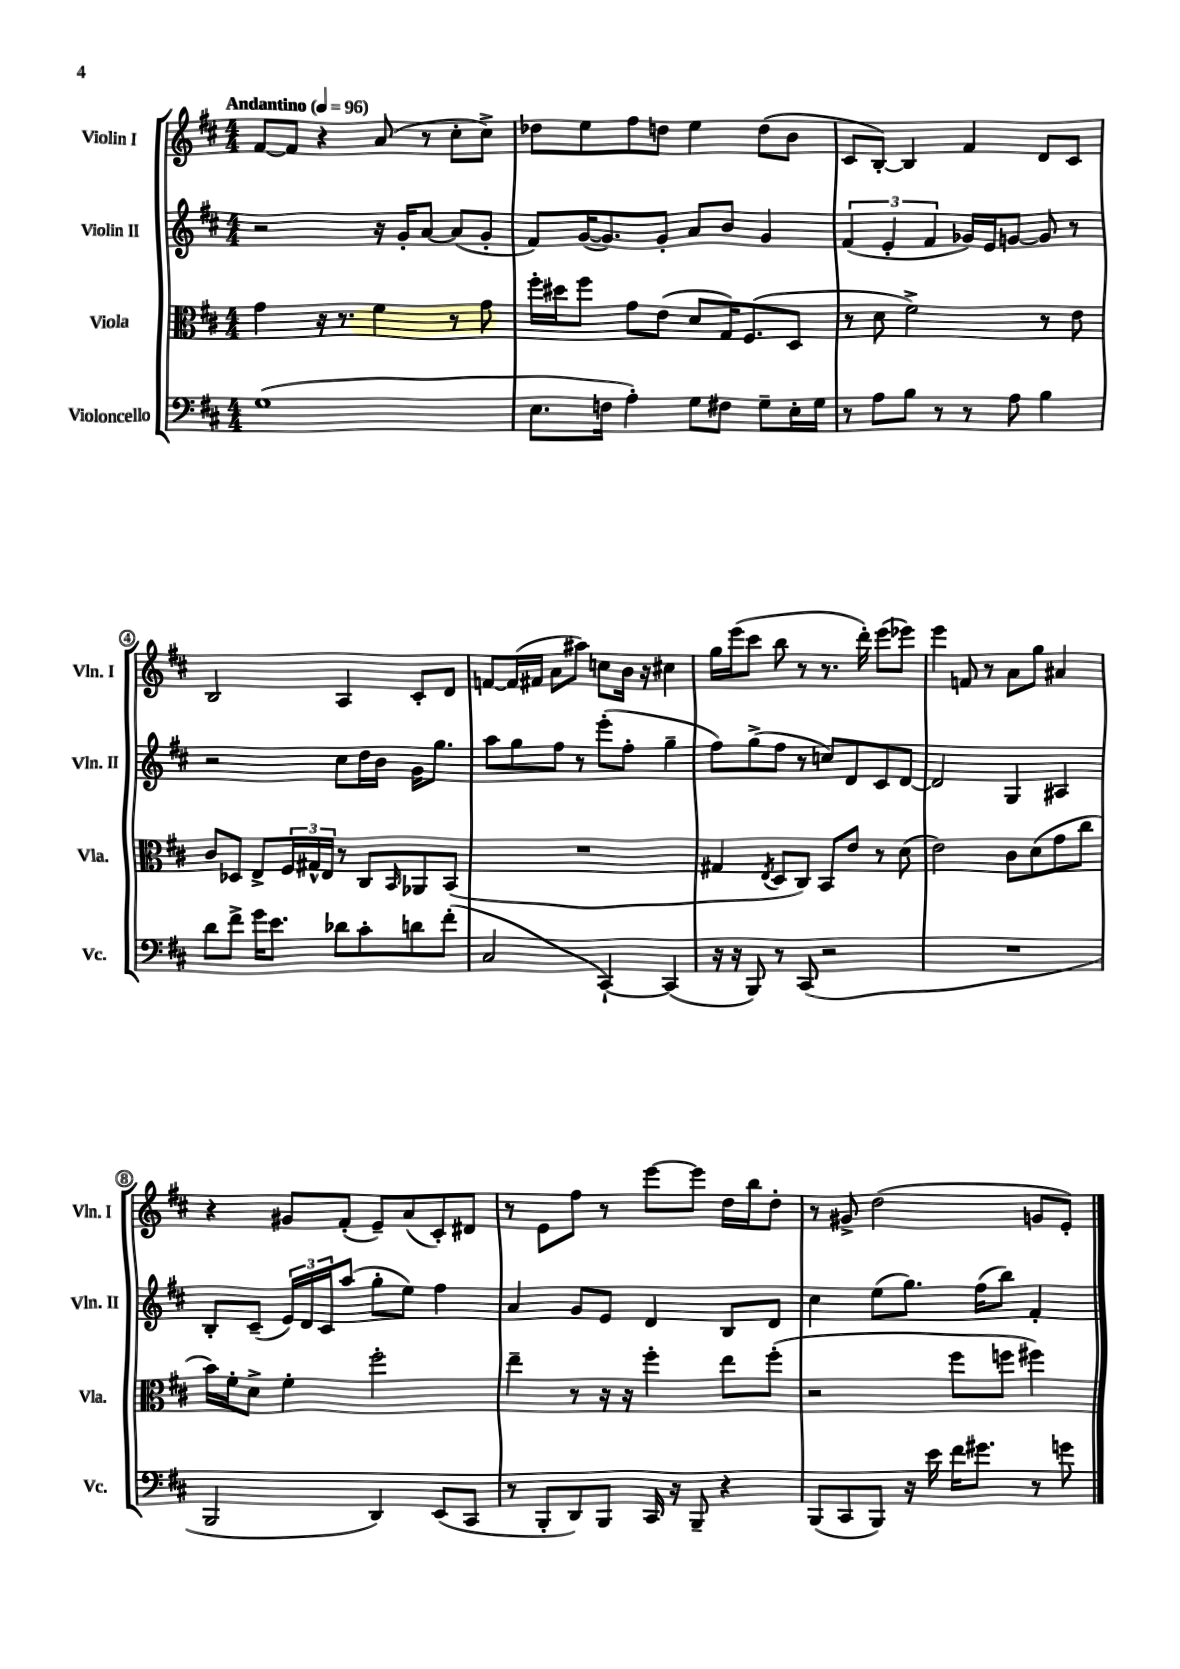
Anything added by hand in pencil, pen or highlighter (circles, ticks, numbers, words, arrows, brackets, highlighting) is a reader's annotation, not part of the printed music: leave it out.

**kern	**kern	**kern	**kern
*part4	*part3	*part2	*part1
*staff4	*staff3	*staff2	*staff1
*I"Violoncello	*I"Viola	*I"Violin II	*I"Violin I
*I'Vc.	*I'Vla.	*I'Vln. II	*I'Vln. I
*clefF4	*clefC3	*clefG2	*clefG2
*k[f#c#]	*k[f#c#]	*k[f#c#]	*k[f#c#]
*M4/4	*M4/4	*M4/4	*M4/4
*MM96	*MM96	*MM96	*MM96
=1	=1	=1	=1
!	!	!	!LO:TX:a:B:t=Andantino
(1G	4g\	2r	[8f#/L
.	.	.	8f#/J]
.	16r	.	4r
.	8.r	.	.
.	4f#\	16r	(8a/
.	.	16g'/KL	.
.	.	[8a/J	8r
.	8r	(8a/L]	8cc#'\L
.	8g\	8g'/J	8cc#^\J)
=2	=2	=2	=2
8.E\L	16ff#'\LL	8f#/L)	8dd-X\L
.	16dd#X\J	.	.
.	8ff#\J	([16g/K	8ee\
16Fn\Jk	.	8.g/])	.
4A'\)	8g\L	.	8ff#\
.	(8e\J	8g'/J	8ddn\J
8G\L	8d/L	8a/L	4ee\
8F#X\J	16G/K)	8b/J	.
.	(8.F#/	.	.
8G~\L	.	4g/	(8dd\L
16E'\L	8D/J	.	8b\J
16G\JJ	.	.	.
=3	=3	=3	=3
8r	8r	(6f#/	8c#/L
8A\L	8d\	.	[8B'/J)
.	.	6e'/	.
8B\J	2f#^\)	.	4B/]
.	.	6f#/	.
8r	.	.	.
8r	.	16g-X/LL)	4f#/
.	.	16e/J	.
8A\	.	[8gn/J	.
4B\	8r	8g/]	8d/L
.	8e\	8r	8c#/J
!!LO:LB:g=z
=4	=4	=4	=4
8d\L	8c#/L	2r	2B/
8f#^\J	8D-X/J	.	.
16g\KL	8E^/L	.	.
8.e\J	.	.	.
.	24F#/L	.	.
.	24G#X^^/	.	.
.	24E/JJ	.	.
8d-X\L	8r	8cc#\L	4A/
8c#'\	8C#/L	16dd\L	.
.	.	16b\JJ	.
.	16qqBB/	.	.
8dn\	8AA-X/	16g\KL	8c#'/L
.	.	8.gg\J	.
(8f#'\J	(8BB/J	.	8d/J
=5	=5	=5	=5
2C#/	1r	8aa\L	[8fn/L
.	.	8gg\	(16f/L]
.	.	.	16f#X/JJ
.	.	8ff#\J	8a\L
.	.	8r	8aa#X\J)
[4CC#`/)	.	(8eee'\L	8ccn\L
.	.	8ff#'\J	16b\Jk
.	.	.	16r
(4CC#/]	.	4gg~\	4cc#X\
=6	=6	=6	=6
16r	4G#X/	8ff#\L)	16gg\LL
16r	.	.	(16eee\J
8BBB/)	.	(8gg^\	8ccc#\J
.	8qE/	.	.
8r	8D/L	8ff#\J	8bb\
(8CC#/	8C#/J)	8r	8r
2r	8BB/L	8ccn/L)	8.r
.	8e/J	8d/	.
.	.	.	16ddd'\)
.	8r	8c#/	(8eee\L
.	(8d\	[8d/J	8eee-X\J)
=7	=7	=7	=7
1r	2e\)	2d/]	4eee\
.	.	.	8fn/
.	.	.	8r
.	8c#\L	4G/	8a\L
.	(8d\	.	8gg\J
.	8g\	4A#X/	4a#X/
.	8cc#\J	.	.
!!LO:LB:g=z
=8	=8	=8	=8
2BBB/	16b\LL)	8B'/L	4r
.	16f#'\J	.	.
.	8d^\J	(8c#~/J	.
.	4f#'\	24e/LL)	8g#X/L
.	.	24d/	.
.	.	24c#/J	.
.	.	(8aa/J	(8f#'/J
4DD/)	2ff#'\	8gg'\L	8e~/L)
.	.	8ee\J)	(8a/
(8EE/L	.	4ff#\	8c#'/)
8CC#/J	.	.	8d#X/J
=9	=9	=9	=9
8r	4ee~\	4a/	8r
8BBB'/L	.	.	8e\L
8DD/)	8r	8g/L	8ff#\J
8BBB/J	16r	8e/J	8r
.	16r	.	.
16CC#/	4ff#'\	4d/	[8eee\L
16r	.	.	.
8BBB~/	.	.	8eee\J]
4r	8ee\L	8B/L	16dd\LL
.	.	.	16bb\J
.	(8ff#'\J	8d/J	8dd'\J
=10	=10	=10	=10
(8BBB/L	2r	4cc#\	8r
8CC#/	.	.	8g#X^/
8BBB/J)	.	(8ee\L	(2dd\
16r	.	8.gg\J)	.
16e\	.	.	.
16f#\KL	8ff#\L	.	.
8.g#X\J	.	(16ff#\KL	.
.	8ffn\J	8bb\J)	.
8r	4ff#X\)	4f#'/	8gn/L
8gn\	.	.	8e'/J)
==	==	==	==
*-	*-	*-	*-
